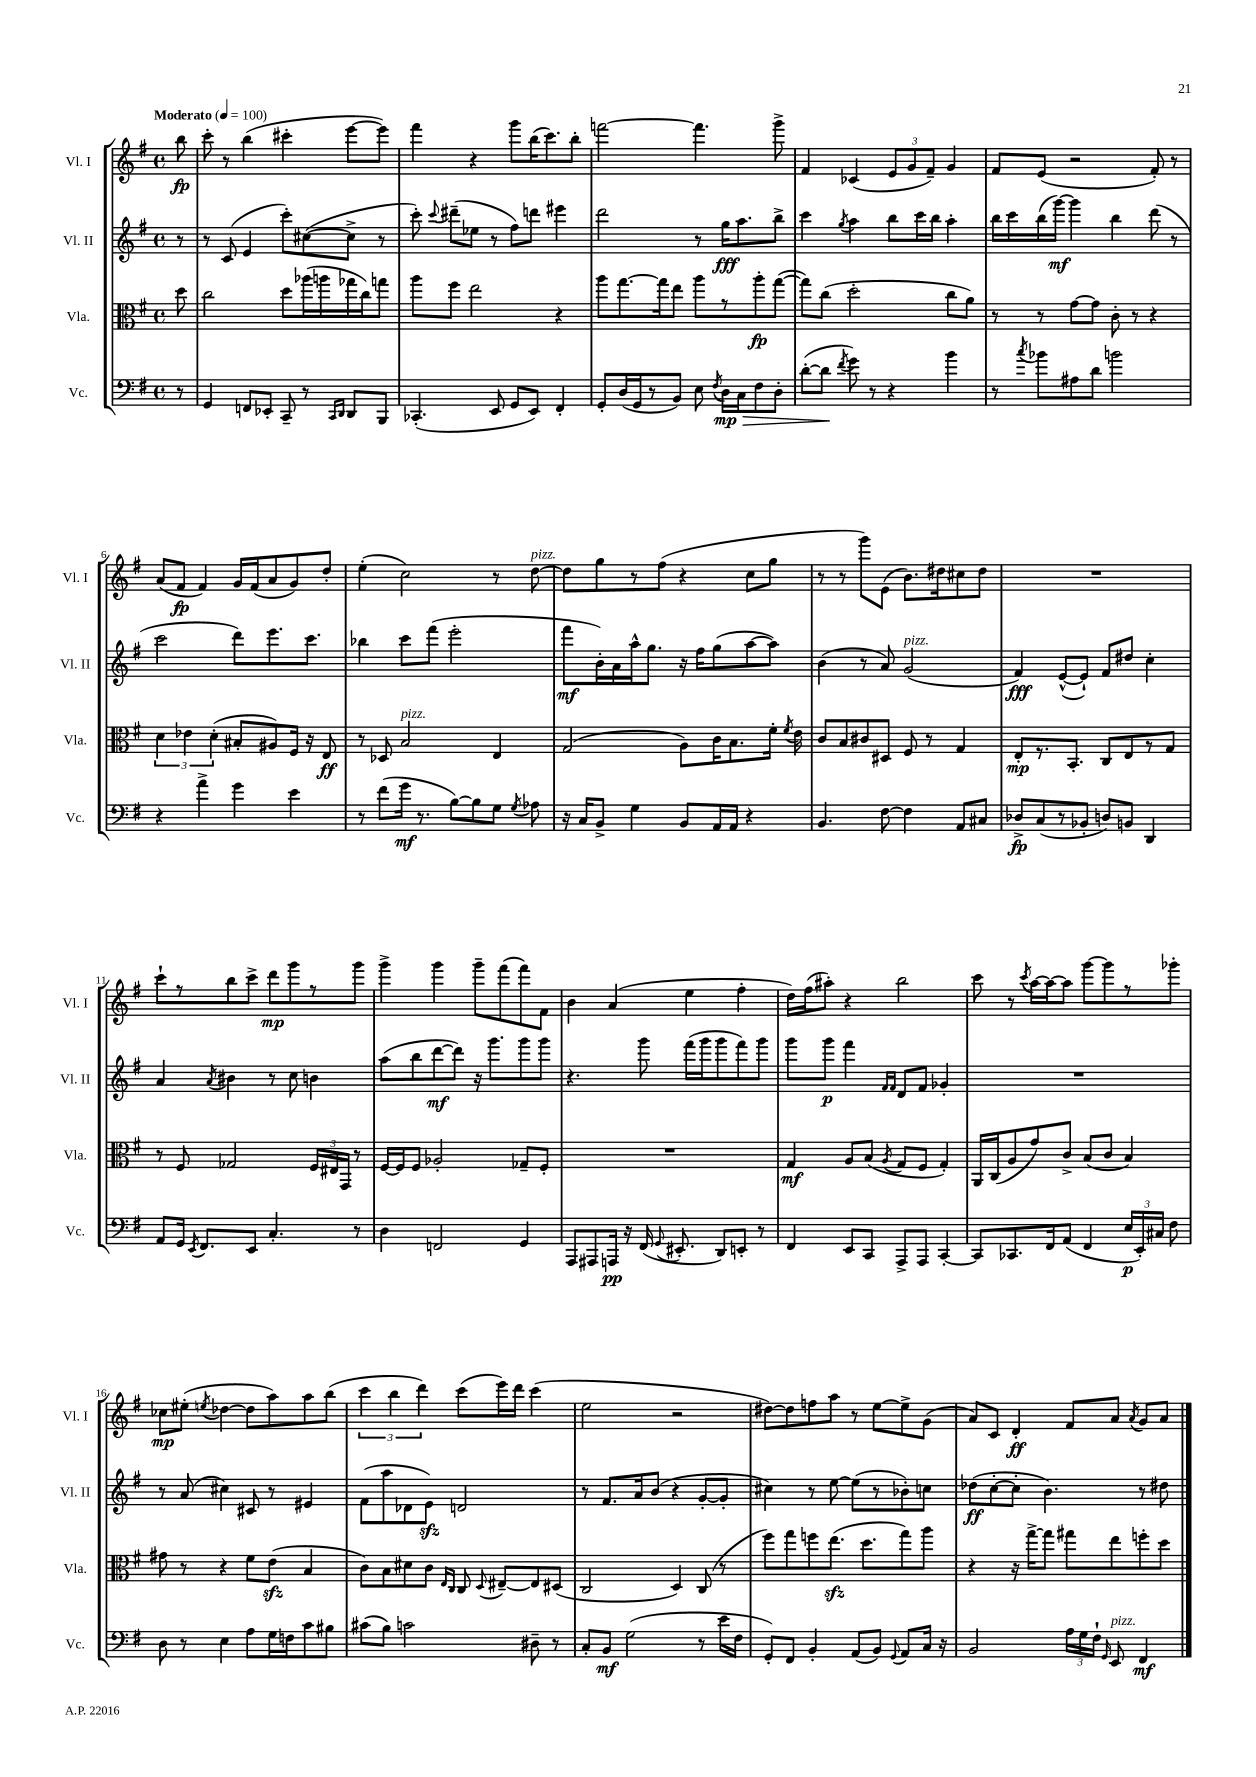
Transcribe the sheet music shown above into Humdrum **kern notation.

**kern	**kern	**kern	**kern
*staff4	*staff3	*staff2	*staff1
*clefF4	*clefC3	*clefG2	*clefG2
*k[f#]	*k[f#]	*k[f#]	*k[f#]
*M4/4	*M4/4	*M4/4	*M4/4
*met(c)	*met(c)	*met(c)	*met(c)
*MM100	*MM100	*MM100	*MM100
8r	8dd\	8r	8bb\
=	=	=	=
4GG/	2cc\	8r	8ccc'\
.	.	(8c/	8r
8FF/L	.	4e/	(4bb\
8EE-'/J	.	.	.
8CC~/	8dd\L	8ccc'\L)	4ccc#'\
8r	(16aa-\L	([8cc#\	.
.	16aa\	.	.
16qqCC/LL	.	.	.
16qqDD/JJ	.	.	.
8DD/L	16gg-\	8cc#^\]J	[8eee\L
.	16cc\J)	.	.
8BBB/J	8gg\J	8r	8eee\]J)
=	=	=	=
(4.CC-'/	8aa\L	8ccc'\)	4fff#\
.	.	8qqccc/	.
.	8ff#\J	(8ddd#~\L	.
.	2ee\	8ee-\J	4r
8EE/	.	8r	.
8GG/L	.	8ff#\L)	8ggg\L
8EE/J)	.	8ddd\J	(16bb\K
.	.	.	8.ccc\)
4FF#'/	4r	4eee#\	.
.	.	.	8bb'\J
=	=	=	=
8GG'/L	8aa\L	2ddd\	[2fff\
(16D/L	[8.gg\	.	.
16GG/J	.	.	.
8r	.	.	.
.	16gg\]k	.	.
8BB/J)	8ee\J	.	.
8E\	8aa\L	8r	4.fff\]
8qF#/	.	.	.
16D\LL	8r	16gg\LK	.
16C\J	.	8.aa\	.
8F#\	8aa'\	.	.
8D'\J	([8gg\J	8bb^\J	8ggg^\
=	=	=	=
([8d'\L	8gg\]L)	4ccc\	4f#/
8d\]J	(8cc\J	.	.
8qf#/	.	8qgg/	.
8g\)	2dd'\	4aa\	(4c-/
8r	.	.	.
4r	.	8bb\L	12e/L
.	.	.	12g/
.	.	16ccc\L	.
.	.	.	12f#~/J)
.	.	16bb\JJ	.
4b\	8cc\L	4aa'\	4g/
.	8a\J)	.	.
=	=	=	=
8r	8r	16bb\LL	8f#/L
.	.	16ccc\	.
8qcc/	.	.	.
8b-\L	8r	(16bb\	(8e/J
.	.	[16ggg\JJ)	.
8A#\	[8g\L	4ggg\]	2r
8d\J	8g\]J	.	.
2b\	8c'\	4bb\	.
.	8r	.	.
.	4r	(8ddd\	8f#'/)
.	.	8r	8r
=	=	=	=
4r	6d\	2ccc\	(8a/L
.	.	.	8f#/J
.	6e-\	.	.
4a^\	.	.	4f#/)
.	(6d'\	.	.
4g\	8B#'/L	8ddd\L)	16g/LL
.	.	.	(16f#/J
.	8A#/)	8.eee\	8a/
4e\	16F#/Jk	.	8g/)
.	16r	8.ccc\J	.
.	8E/	.	8dd'/J
=	=	=	=
8r	8r	4bb-\	(4ee'\
(8f#\L	8D-/	.	.
16g\Jk	2B/	8ccc\L	2cc\)
8.r	.	.	.
.	.	(8fff#\J	.
[8B\L)	.	2eee'\	.
8B\]	.	.	.
8G\J	4E/	.	8r
8qG/	.	.	.
8A-\	.	.	[8dd\
=	=	=	=
16r	(2G/	8fff#\L	8dd\]L
16C/LK	.	.	.
8BB^/J	.	16b'\L)	8gg\
.	.	16a\	.
4G\	.	16aa^^\J	8r
.	.	8.gg\J	.
.	.	.	(8ff#\J
8BB/L	8A\L)	16r	4r
.	.	16ff#\LK	.
16AA/L	16c\K	(8gg\	.
16AA/JJ	8.B\	.	.
4r	.	[8aa\	8cc\L
.	16f#'\Jk	8aa\]J)	8gg\J
.	8qf#/	.	.
.	16e\	.	.
=	=	=	=
4.BB/	8c/L	(4b\	8r
.	8B/	.	8r
.	8c#/	8r	8ggg\L)
[8F#\	8D#/J	8a/)	(8e\J
4F#\]	8F#/	(2g/	8.b\L)
.	8r	.	.
.	.	.	16dd#\k
8AA/L	4G/	.	8cc#\
8C#/J	.	.	8dd#\J
=	=	=	=
8D-^/L	8E'/L	4f#/)	1r
(8C/	8.r	.	.
8r	.	([8e^^/L	.
.	8.BB'/J	.	.
8BB-'/J	.	8e`/]J)	.
8D/L)	8C/L	8f#/L	.
8BB/J	8E/	8dd#/J	.
4DD/	8r	4cc'\	.
.	8G/J	.	.
=	=	=	=
8AA/L	8r	4a/	8ccc`\L
16GG/Jk	8F#/	.	8r
8qEE/	.	.	.
8.FF#/L	.	.	.
.	.	8qa/	.
.	2G-/	4b#\	8bb\
8EE/J	.	.	8ccc^\J
4.C'/	.	8r	8ddd\L
.	.	8cc\	8ggg\
.	24F#/LL	4b\	8r
.	24E#/	.	.
.	24GG/JJ	.	.
8r	8r	.	8ggg\J
=	=	=	=
4D\	[16F#/LL	(8aa\L	4ggg^\
.	16F#/]J	.	.
.	8F#/J	8bb\	.
2FF/	2A-'/	[8ddd\	4ggg\
.	.	8ddd\]J)	.
.	.	16r	8ggg~\L
.	.	8.ggg\L	.
.	.	.	(8fff#\
4GG/	8G-~/L	8ggg\	8fff#\)
.	8F#'/J	8ggg\J	8f#\J
=	=	=	=
8AAA/L	1r	4.r	4b\
8AAA#/	.	.	.
16AAA/Jk	.	.	(4a/
16r	.	.	.
(16FF#/	.	8ggg\	.
8qqGG/	.	.	.
8.EE#'/	.	.	.
.	.	(16fff#\LL	4ee\
.	.	16ggg\J	.
8DD/L)	.	8ggg\	.
8EE'/J	.	8fff#\)	4ff#'\
8r	.	8ggg\J	.
=	=	=	=
4FF#/	4G/	8ggg\L	16dd\LL)
.	.	.	(16ff#\J
.	.	8ggg\J	8aa#'\J)
8EE/L	8A/L	4fff#\	4r
8CC/J	(8B/J	.	.
.	.	16qqf#/LL	.
.	8qA/	16qqf#/JJ	.
8AAA^/L	8G/L	8d/L	2bb\
8AAA/J	8F#/J	8f#/J	.
[4CC'/	4G'/)	4g-'/	.
=	=	=	=
8CC/]L	16AA/LL	1r	8ccc\
.	(16C/J	.	.
8.CC-/	8A/	.	8r
.	.	.	8qccc/
.	8g/)	.	[16aa\LL
16FF#/k	.	.	16aa\_J
(8AA/J	8c^/J	.	8aa\]J
4FF#/	(8B/L	.	[8ggg\L
.	8c/J	.	8ggg\]
24E/LL	4B/)	.	8r
24EE'/)	.	.	.
24C#/JJ	.	.	.
8F#\	.	.	8ggg-'\J
=	=	=	=
8D\	8g#\	8r	8cc-\L
8r	8r	(8a/	(8ee#'\J
.	.	.	8qee/
4E\	4r	4cc#\)	[4dd-\
8A\L	8f#\L	8c#/	8dd-\]L
16G\L	(8e\J	8r	8aa\)
16F\J	.	.	.
8c\	4B/	4e#/	8aa\
8B#\J	.	.	(8bb\J
=	=	=	=
(8c#\L	8c\L)	(8f#\L	6ccc\
8B\J)	8B\	8aa\	.
.	.	.	6bb\
2c\	8d#\	8d-\	.
.	.	.	6ddd\)
.	8c\J	8e\J)	.
.	16qqE/LL	.	.
.	16qqC/JJ	.	.
.	8C/	2d/	(8ccc\L
.	8qqD/	.	.
.	[8E#~/L	.	16eee\L)
.	.	.	16ddd\JJ
8D#~\	8E#/]	.	(4ccc\
8r	(8D#/J	.	.
=	=	=	=
8C'/L	2C/	8r	2ee\
8BB/J	.	8.f#/L	.
(2G\	.	.	.
.	.	16a/k	.
.	.	(8b/J	.
.	4D/)	4r	2r
8r	(8C/	[8g'/L	.
16e\LL	8r	8g'/]J	.
16F#\JJ	.	.	.
=	=	=	=
8GG'/L)	8ff#\L)	4cc#\)	[8dd#\L)
8FF#/J	8gg\	.	8dd#\]
4BB'/	8ff\	8r	8ff\
.	(8.ee\J	[8ee\	8aa\J
(8AA/L	.	(8ee\]L	8r
.	8.dd\L	.	.
8BB/J)	.	8r	[8ee\L
8qqGG/	.	.	.
8AA/L	8gg\)	8b-'\)	8ee^\]
16C/Jk	8aa\J	8cc\J	(8g\J
16r	.	.	.
=	=	=	=
2BB/	4r	(8dd-\L	8a/L)
.	.	[8cc'\	8c/J
.	16r	8cc'\]J	4d'/
.	[16gg^\LK	.	.
.	8gg\]J	4.b\)	.
24A\LL	8gg#\L	.	8f#/L
24G\	.	.	.
24F#`\JJ	.	.	.
16qqGG/	.	.	.
8EE/	8ee\	.	8a/J
.	.	.	8qa/
4FF#/	8ff'\	8r	8g/L
.	8dd\J	8dd#\	8a/J
==	==	==	==
*-	*-	*-	*-
